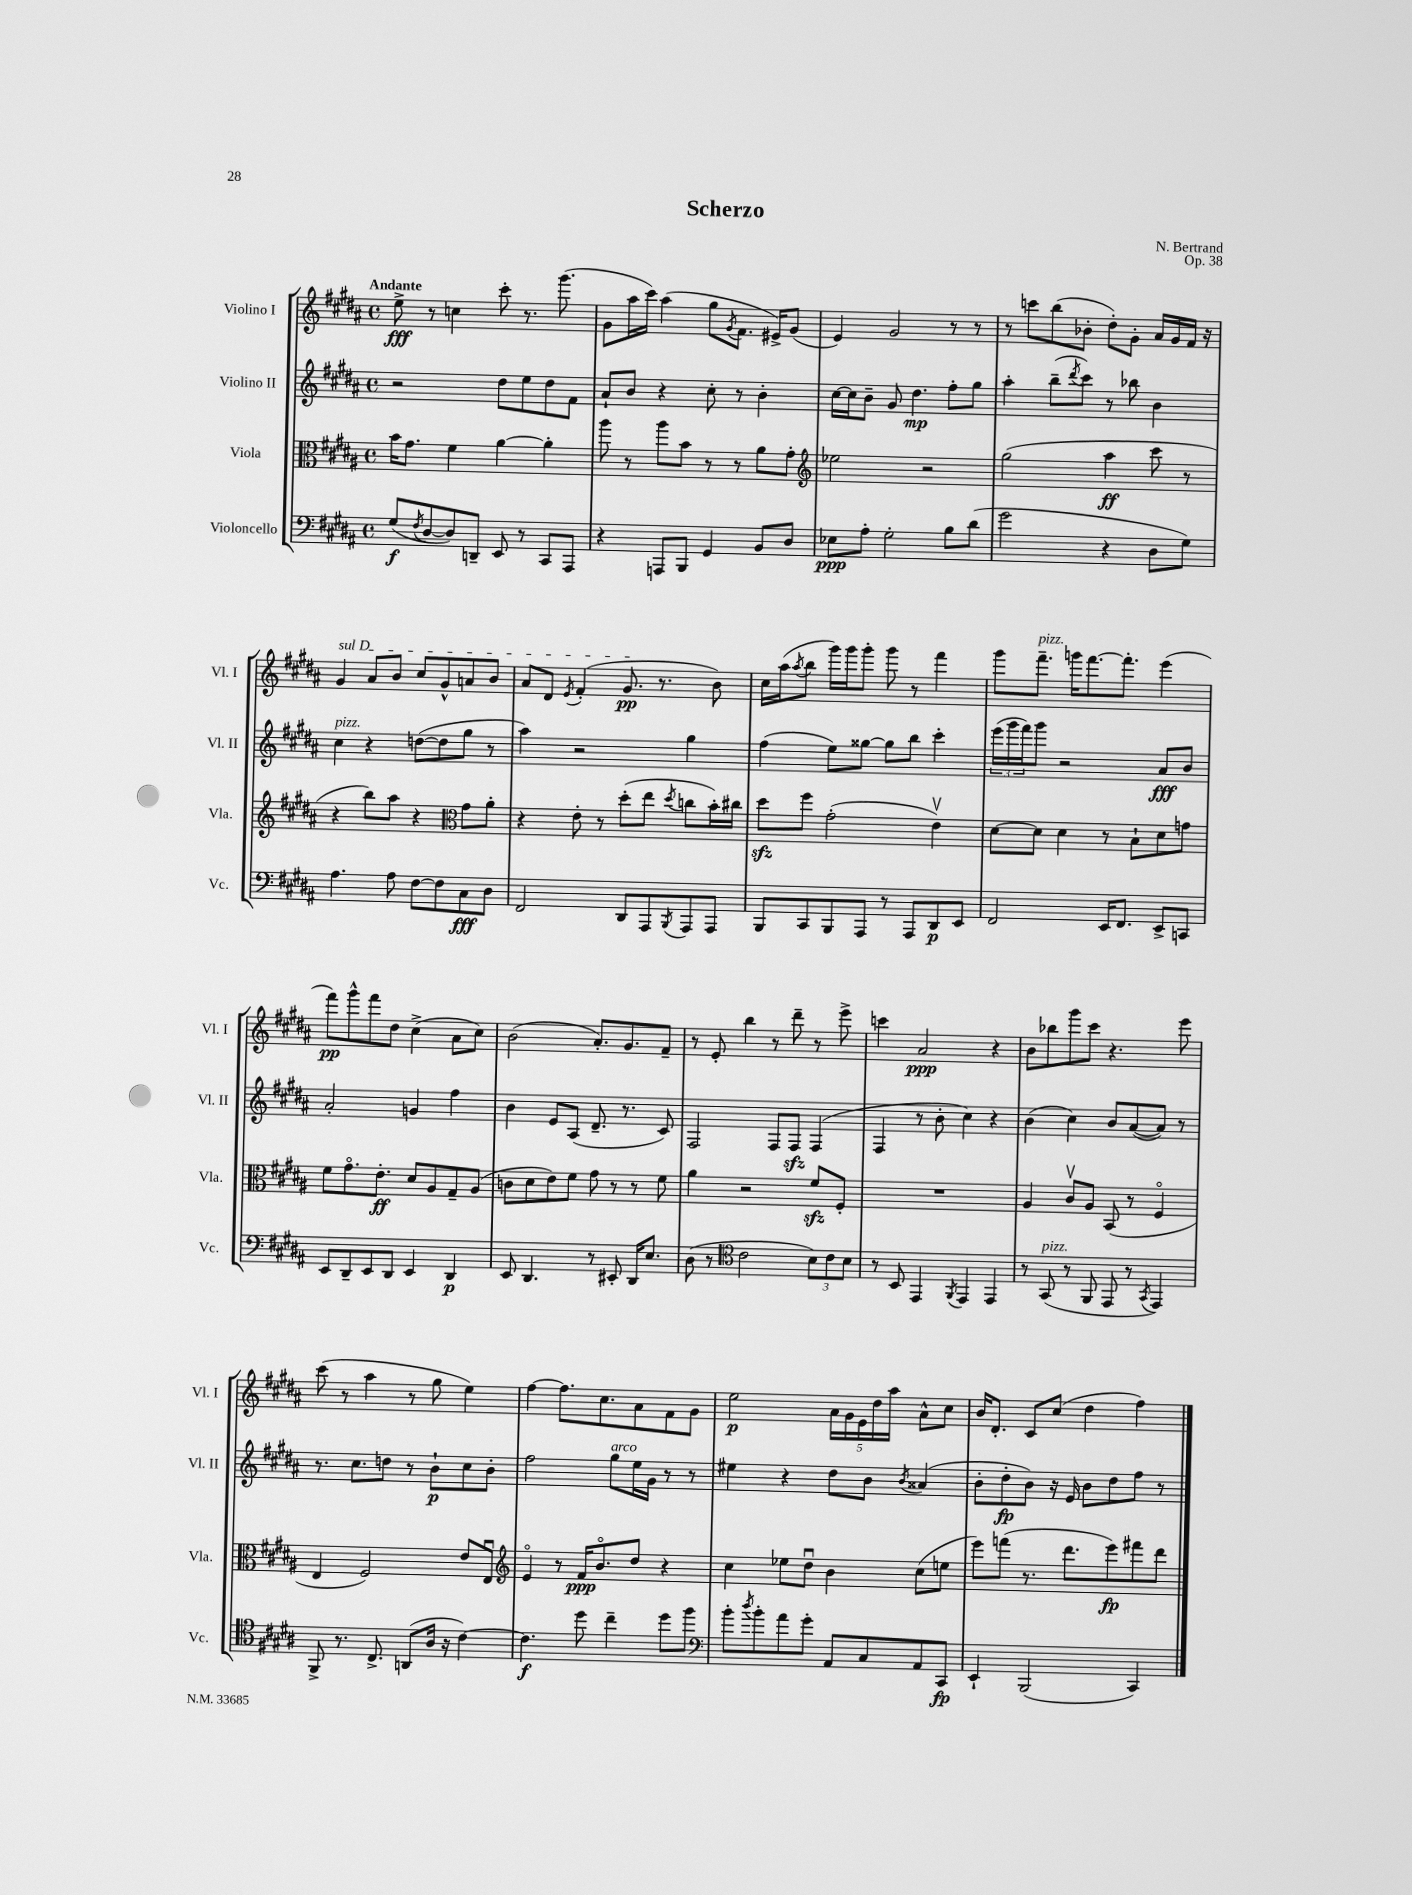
\header { title = "Scherzo" composer = "N. Bertrand" opus = "Op. 38" }
<<
\new StaffGroup <<
\new Staff = "s0" \with { instrumentName = "Violino I" shortInstrumentName = "Vl. I" } {
    \clef treble \key b \major \defaultTimeSignature \time 4/4 \tempo "Andante"
    e''8->\fff r8 c''4 cis'''8-. r8. gis'''8.( |
    gis'8 ais''16 cis'''16) ais''4( gis''8 \acciaccatura { gis'8 } fis'8. eis'16->) gis'8( |
    e'4) gis'2 r8 r8 |
    r8 c'''8 b''8( bes'8-. dis''8-.) gis'8-. ais'16 gis'16 fis'16 r16 |
    \once \override TextSpanner.bound-details.left.text = \markup { \italic "sul D" } gis'4\startTextSpan ais'8 b'8 cis''8 gis'8-^ a'8 b'8 |
    ais'8 dis'8 \acciaccatura { e'8 } fis'4-.( gis'8.\pp\stopTextSpan r8. b'8) |
    cis''16 ais''16( \acciaccatura { ais''8 } b''8 gis'''16) gis'''16 gis'''8-. gis'''8 r8 fis'''4 |
    gis'''8 fis'''8.--^\markup { \italic "pizz." } g'''16 fis'''8.~ fis'''8.-. e'''4( |
    fis'''8\pp) gis'''8-^ fis'''8 dis''8 cis''4->( ais'8 cis''8) |
    b'2( ais'8.-.) gis'8. fis'8-- |
    r8 e'8-. b''4 r8 dis'''8-- r8 e'''8-> |
    c'''4 ais'2\ppp r4 |
    b'8 bes''8 gis'''8 cis'''8 r4. e'''8 |
    cis'''8( r8 ais''4 r8 gis''8 e''4) |
    fis''4~ fis''8. cis''8. ais'8 fis'8 gis'8 |
    e''2\p \tuplet 5/4 { ais'16 gis'16 e'16 dis''16 ais''16 } ais'8-^ cis''8 |
    b'16 dis'8.-. cis'8 cis''8( dis''4 fis''4) \bar "|." |
}
\new Staff = "s1" \with { instrumentName = "Violino II" shortInstrumentName = "Vl. II" } {
    \clef treble \key b \major \defaultTimeSignature \time 4/4
    r2 dis''8 e''8 dis''8 fis'8 |
    ais'8-! b'8 r4 cis''8-. r8 b'4-. |
    cis''16~ cis''16 b'8-- gis'8 dis''4.\mp fis''8-. gis''8 |
    ais''4-. b''8--( \acciaccatura { dis'''8 } cis'''8) r8 bes''8 b'4 |
    cis''4^\markup { \italic "pizz." } r4 d''8~( d''8 gis''8 r8 |
    ais''4) r2 gis''4 |
    fis''4( e''8) gisis''8~ gisis''8 b''8 cis'''4-. |
    \tuplet 3/2 { e'''16( gis'''16 fis'''16) } gis'''8 r2 ais'8\fff b'8 |
    ais'2-. g'4 fis''4 |
    b'4 e'8 ais8( dis'8.-- r8. cis'8) |
    fis2 fis8 fis8\sfz fis4( |
    fis4 r8 b'8-. cis''4) r4 |
    b'4( cis''4) b'8 ais'8~( ais'8) r8 |
    r8. cis''8. d''8 r8 b'8-!\p cis''8 b'8-. |
    fis''2 gis''8^\markup { \italic "arco" } e''16 gis'16 r8 r8 |
    eis''4 r4 dis''8 b'8 \acciaccatura { b'8 } aisis'4( |
    b'8-. dis''8-.\fp b'8) r16 e'16 b'8 dis''8 fis''8 r8 \bar "|." |
}
\new Staff = "s2" \with { instrumentName = "Viola" shortInstrumentName = "Vla." } {
    \clef alto \key b \major \defaultTimeSignature \time 4/4
    b'16 gis'8. fis'4 ais'4~ ais'4-. |
    ais''8 r8 ais''8 b'8 r8 r8 ais'8 gis'8-. |
    \clef treble ees''2 r2 |
    gis''2( ais''4\ff cis'''8 r8 |
    r4 b''8) ais''8 r4 \clef alto gis'8 ais'8-. |
    r4 e'8-. r8 dis''8-.( e''8 \acciaccatura { dis''8 } c''8 b'16-.) cis''16 |
    dis''8\sfz fis''8 gis'2-.( e'4\upbow) |
    dis'8~ dis'8 dis'4 r8 b8-! dis'8 g'8 |
    fis'8 gis'8.\flageolet e'8.-.\ff dis'8 ais8 gis8-- ais8( |
    c'8 dis'8 e'8) fis'8 gis'8 r8 r8 fis'8 |
    ais'4 r2 fis'8\sfz fis8-. |
    R1 |
    ais4 cis'8\upbow ais8 b,8( r8 fis4\flageolet |
    e4 fis2) e'8 e8\downbow |
    \clef treble e'4\flageolet r8 fis'16\ppp b'8.\flageolet dis''8 r4 |
    cis''4 ees''8 dis''8\downbow b'4 cis''8( e''8 |
    e'''8) f'''8( r8. dis'''8. e'''8\fp) fis'''8 dis'''8 \bar "|." |
}
\new Staff = "s3" \with { instrumentName = "Violoncello" shortInstrumentName = "Vc." } {
    \clef bass \key b \major \defaultTimeSignature \time 4/4
    gis8\f( \acciaccatura { fis8 } dis8~ dis8) d,8-- e,8 r8 cis,8 ais,,8 |
    r4 a,,8 b,,8 gis,4 b,8 dis8 |
    ees8\ppp ais8-. gis2-. b8 dis'8( |
    gis'2 r4 dis8 gis8) |
    ais4. ais8 fis8~ fis8 cis8\fff dis8 |
    fis,2 dis,8 ais,,8 \acciaccatura { b,,8 } ais,,8 ais,,8 |
    b,,8 cis,8 b,,8 ais,,8 r8 ais,,8 dis,8\p e,8 |
    fis,2 e,16 fis,8. e,8-> c,8 |
    e,8 dis,8-- e,8 dis,8 e,4 dis,4\p |
    e,8 dis,4. r8 eis,8-. dis,16 e8. |
    dis8( r8 \clef tenor cis'2 \tuplet 3/2 { b8) cis'8 b8 } |
    r8 b,8 e,4 \acciaccatura { fis,8 } e,4 e,4 |
    r8 gis,8^\markup { \italic "pizz." }( r8 fis,8 e,8 r8 \acciaccatura { gis,8 } e,4) |
    fis,8-> r8. cis8.-> a,8( ais16 r16 cis'4~) |
    cis'4.\f dis''8 cis''4-- dis''8 fis''8 |
    \clef bass b'8-. \acciaccatura { dis''8 } b'8-. ais'8 gis'8-. ais,8 cis8 ais,8 cis,8\fp |
    e,4-! b,,2( cis,4) \bar "|." |
}
>>
>>
\layout { \context { \Score \remove "Bar_number_engraver" } }
